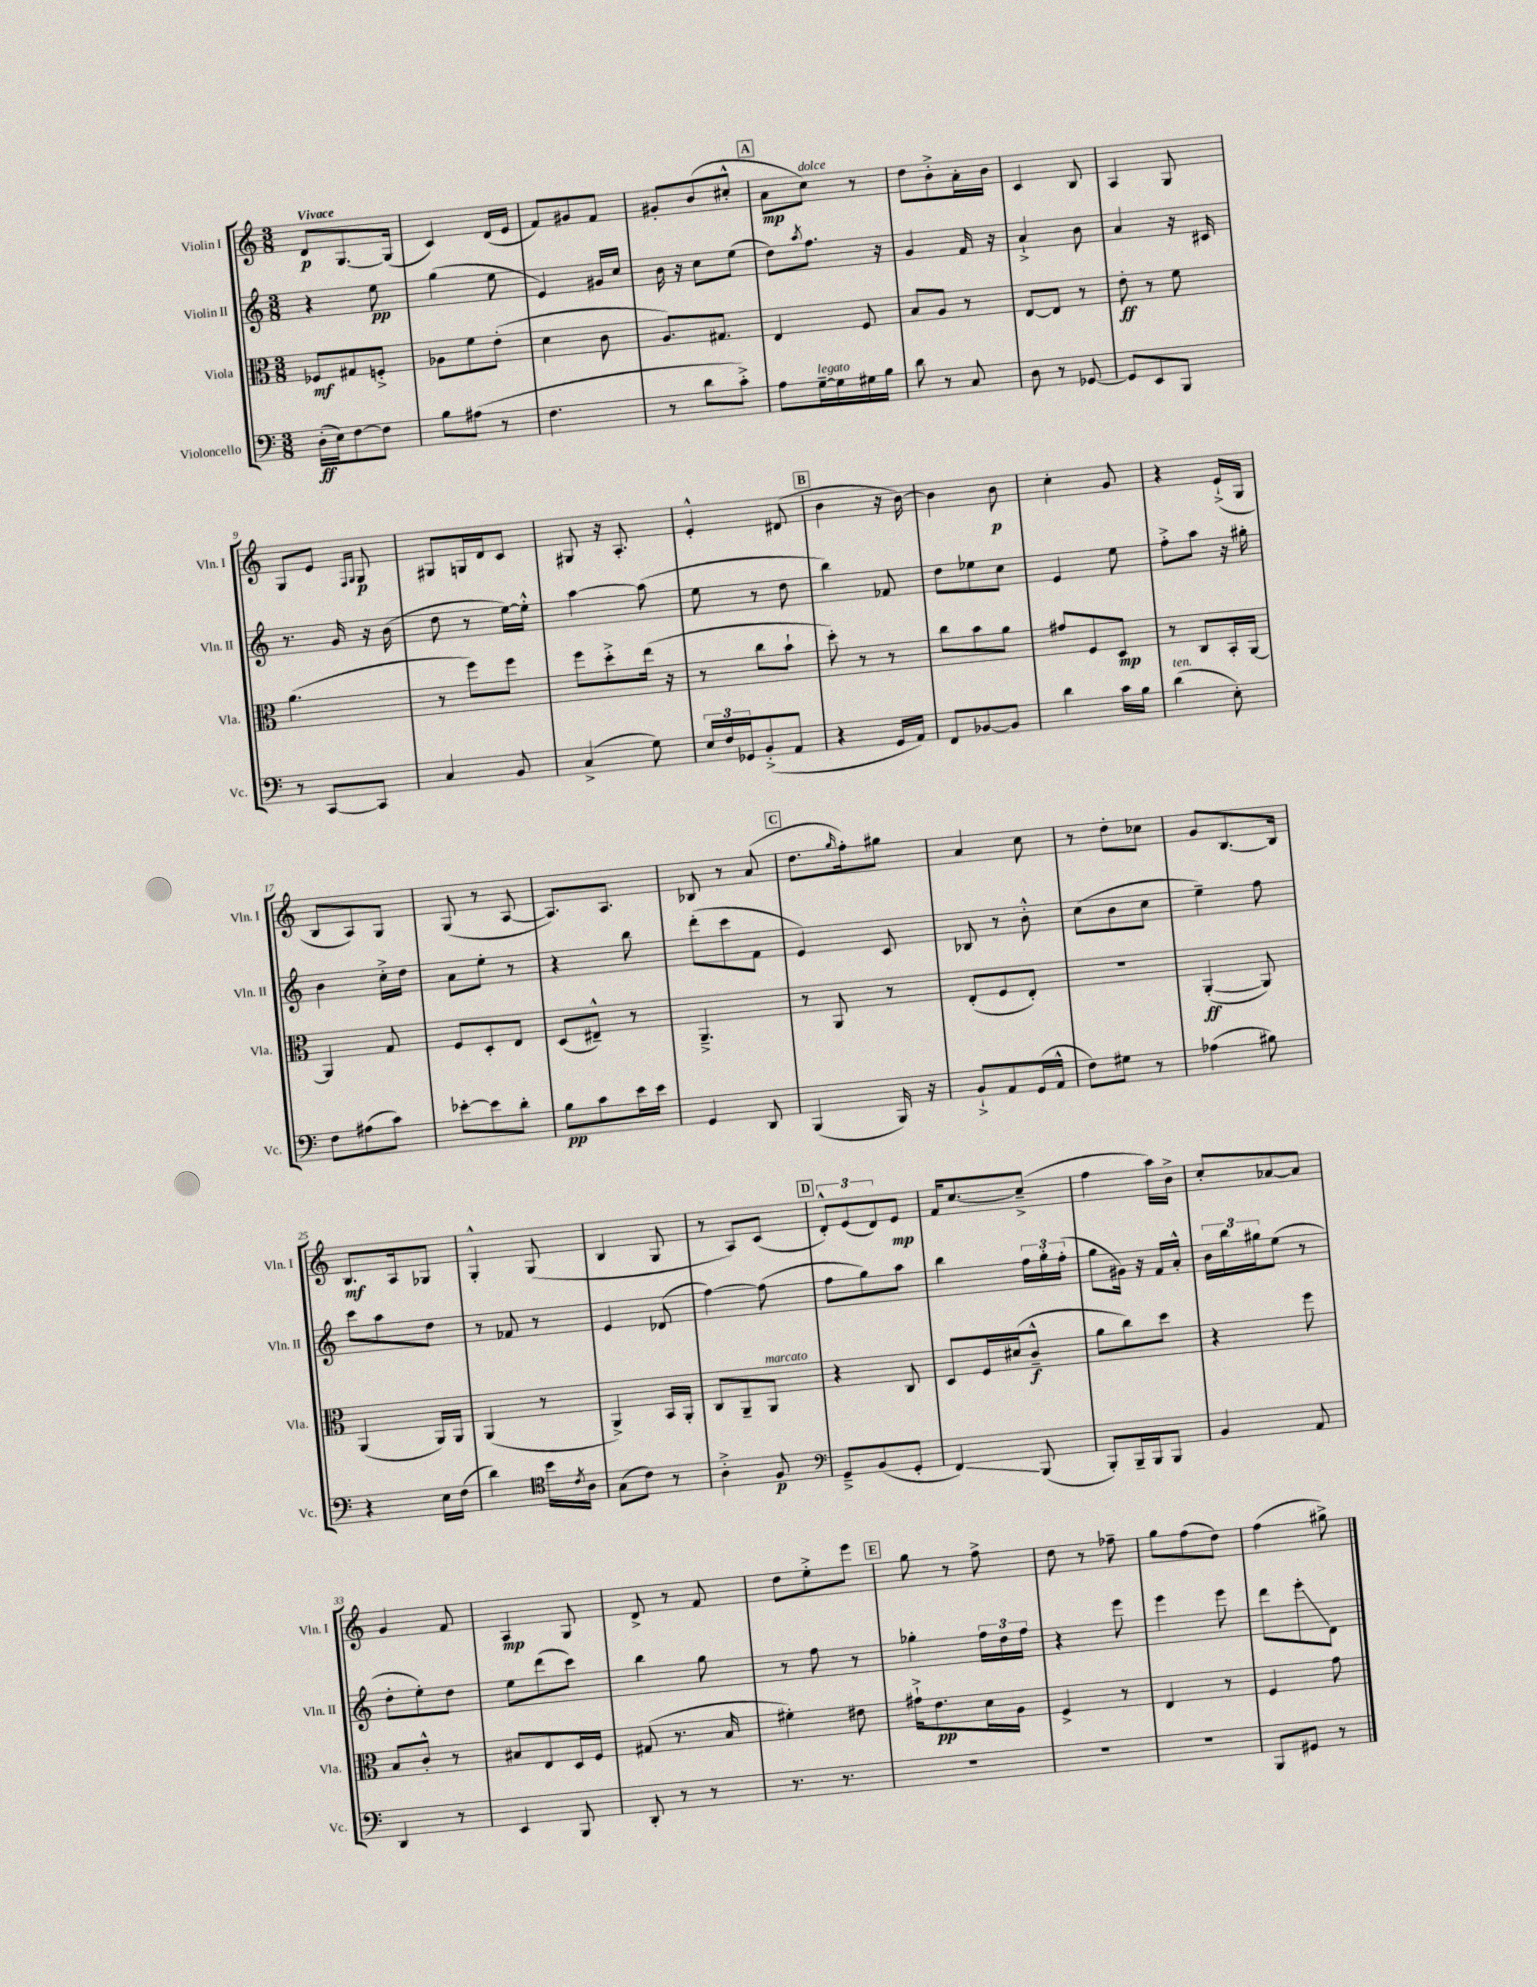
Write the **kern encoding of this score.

**kern	**kern	**kern	**kern
*staff4	*staff3	*staff2	*staff1
*clefF4	*clefC3	*clefG2	*clefG2
*k[]	*k[]	*k[]	*k[]
*M3/8	*M3/8	*M3/8	*M3/8
(16D'	8F-	4r	8d
16E)	.	.	.
[8F	8G#	.	[8.G
8F]	8F'^	8ee	.
.	.	.	(16G]
=	=	=	=
8B	8A-	(4gg	4c)
(8A#	8f	.	.
8r	(8e'	8ee	(16d
.	.	.	16e
=	=	=	=
4.F	4d	4e)	8f)
.	.	.	8g#
.	8c	16g#	8f
.	.	16cc	.
=	=	=	=
8r	8.A)	16b	8g#'
.	.	16r	.
8d	.	8cc	(8b
.	8.G#	.	.
8c'^)	.	(8ee	8cc#'^^
=	=	=	=
8A	4E	8dd)	8a
.	.	8qaa	.
[16G~	.	8.ff	8cc)
16G]	.	.	.
16G#	8F	.	8r
16B	.	16r	.
=	=	=	=
8d	8B	4g	8dd
8r	8A	.	8b'^
8C	8r	16f	16a'
.	.	16r	16b
=	=	=	=
8D	[8E	4a`^	4c
8r	8E]	.	.
[8GG-	8r	8b	8B
=	=	=	=
8GG-]	8e'	4a	4A
8EE	8r	.	.
8BBB	8f	16r	8G
.	.	16c#	.
=	=	=	=
8r	(4.a	8.r	8G
[8CC	.	.	8e
.	.	16g	.
.	.	.	16qqF
.	.	.	16qqG
8CC]	.	16r	8G
.	.	(16b	.
=	=	=	=
4C	8r	8dd	8G#
.	8ff)	8r	16G
.	.	.	16d
8BB	8ff	[16ee)	8c
.	.	16ee'^^]	.
=	=	=	=
(4C^	8ff	[4aa	8G#
.	8dd'^	.	16r
.	.	.	8.A'
8G)	(16ee	(8aa]	.
.	16r	.	.
=	=	=	=
24E	8r	8ee	4e'^^
24F	.	.	.
24GG-	.	.	.
(8BB'^	8cc	8r	.
8AA	8b`	8dd	(8d#
=	=	=	=
4r	8dd')	4bb)	4b
.	8r	.	.
16GG	8r	8f-	16r
16AA)	.	.	[16b)
=	=	=	=
8FF	8cc	8dd	4b]
[8BB-	8b	8ee-	.
8BB-]	8a	8cc	8b
=	=	=	=
4d	8g#	4e	4cc'
.	8F	.	.
16c	8D	8ee	8g
16B	.	.	.
=	=	=	=
(4d	8r	8ff'^	4r
.	8C	8aa	.
8E')	16BB'	16r	(16e`^
.	[16AA	16gg#'	16G
=	=	=	=
8F	4AA]	4b	8B
(8A#	.	.	8A)
8c)	8G	16cc'^	8G
.	.	16dd	.
=	=	=	=
[8e-'	8F	8a	(8G
8e-]	8D'	8ee'	8r
8d'	8E	8r	[8A
=	=	=	=
8B	(8D	4r	8.A])
8c	8E#~^^)	.	.
.	.	.	8.A
16e	8r	8bb	.
16e	.	.	.
=	=	=	=
4GG	4.AA~^	(8ddd'	8B-
.	.	8ccc	8r
8DD	.	8f	(8a
=	=	=	=
(4BBB	8r	4e)	8.dd
.	8AA	.	.
.	.	.	16qqgg
.	.	.	16ff')
16BBB)	8r	8c	8gg#
16r	.	.	.
=	=	=	=
8BB`^	(8E'	8B-	4a
8AA	8F	8r	.
(16GG	8E')	8b'^^	8cc
16AA^^	.	.	.
=	=	=	=
8F)	4.r	(8cc	8r
8G#	.	8b	8dd'
8r	.	8cc	8cc-
=	=	=	=
(4A-	([4AA'	4ee~)	8g
.	.	.	[8.B
8B#)	8AA])	8ff	.
.	.	.	16B]
=	=	=	=
4r	(4AA	8ccc	8.B
.	.	8aa	.
.	.	.	16A
16E	16AA)	8dd	8G-
(16F	16AA	.	.
=	=	=	=
4d)	(4AA	8r	4G'^^
.	.	8f-	.
*clefC4	*	*	*
16b	8r	8r	(8G
8qc	.	.	.
16A	.	.	.
=	=	=	=
(8G	4AA^)	4e	4B
8c)	.	.	.
8r	16BB	(8d-	8G
.	16AA'	.	.
=	=	=	=
4A'^	8C	[4ff)	8r
.	8AA~	.	8A)
8F	8AA	(8ff]	(8c
=	=	=	=
*clefF4	*	*	*
8GG~^	4r	8ff	12d'^^)
.	.	.	(12e
(8BB	.	8gg)	.
.	.	.	12d)
8GG'	8C	8aa	8e
=	=	=	=
4FF)	8D	4bb	16f
.	.	.	[8.cc
.	16F	.	.
.	(16d#	.	.
(8BBB	8c~^^	24ff	(8cc~^]
.	.	24gg'	.
.	.	(24ff'	.
=	=	=	=
8BBB')	8a	8gg	4ff
16BBB~	8cc)	16g#)	.
16BBB	.	16r	.
8BBB	8dd	16f	16aa)
.	.	16a'^^	16b^
=	=	=	=
4BB	4r	24b	8cc'
.	.	24bb	.
.	.	24gg#	.
.	.	(8ee	[8a-
8AA	8ff	8r	8a-]
=	=	=	=
4DD	8B	8dd'	4g
.	8c'^^	8ee')	.
8r	8r	8dd	8f
=	=	=	=
4EE	8B#	8ee	4A
.	8E	(8ddd	.
8BBB	16D	8ccc)	8G
.	16F	.	.
=	=	=	=
8DD'	(8G#	4bb	8d^
8r	8.r	.	8r
8r	.	8gg	8f
.	16B	.	.
=	=	=	=
8.r	4f#')	8r	8dd
.	.	8ff	8ee'^
8.r	.	.	.
.	8e#	8r	8eee
=	=	=	=
4.r	16g#`^	4gg-'	8gg
.	8.e	.	.
.	.	.	8r
.	16d	24ff	8ff^
.	.	24dd	.
.	16A	.	.
.	.	24ff	.
=	=	=	=
4.r	4F^	4r	8dd
.	.	.	8r
.	8r	8eee	8ff-~
=	=	=	=
4.r	4E	4eee	8gg
.	.	.	(8ff
.	8r	8eee	8dd)
=	=	=	=
8BBB	4F	8ddd	(4ff
8GG#	.	8eee'	.
8r	8g	8d	8gg#^)
==	==	==	==
*-	*-	*-	*-
